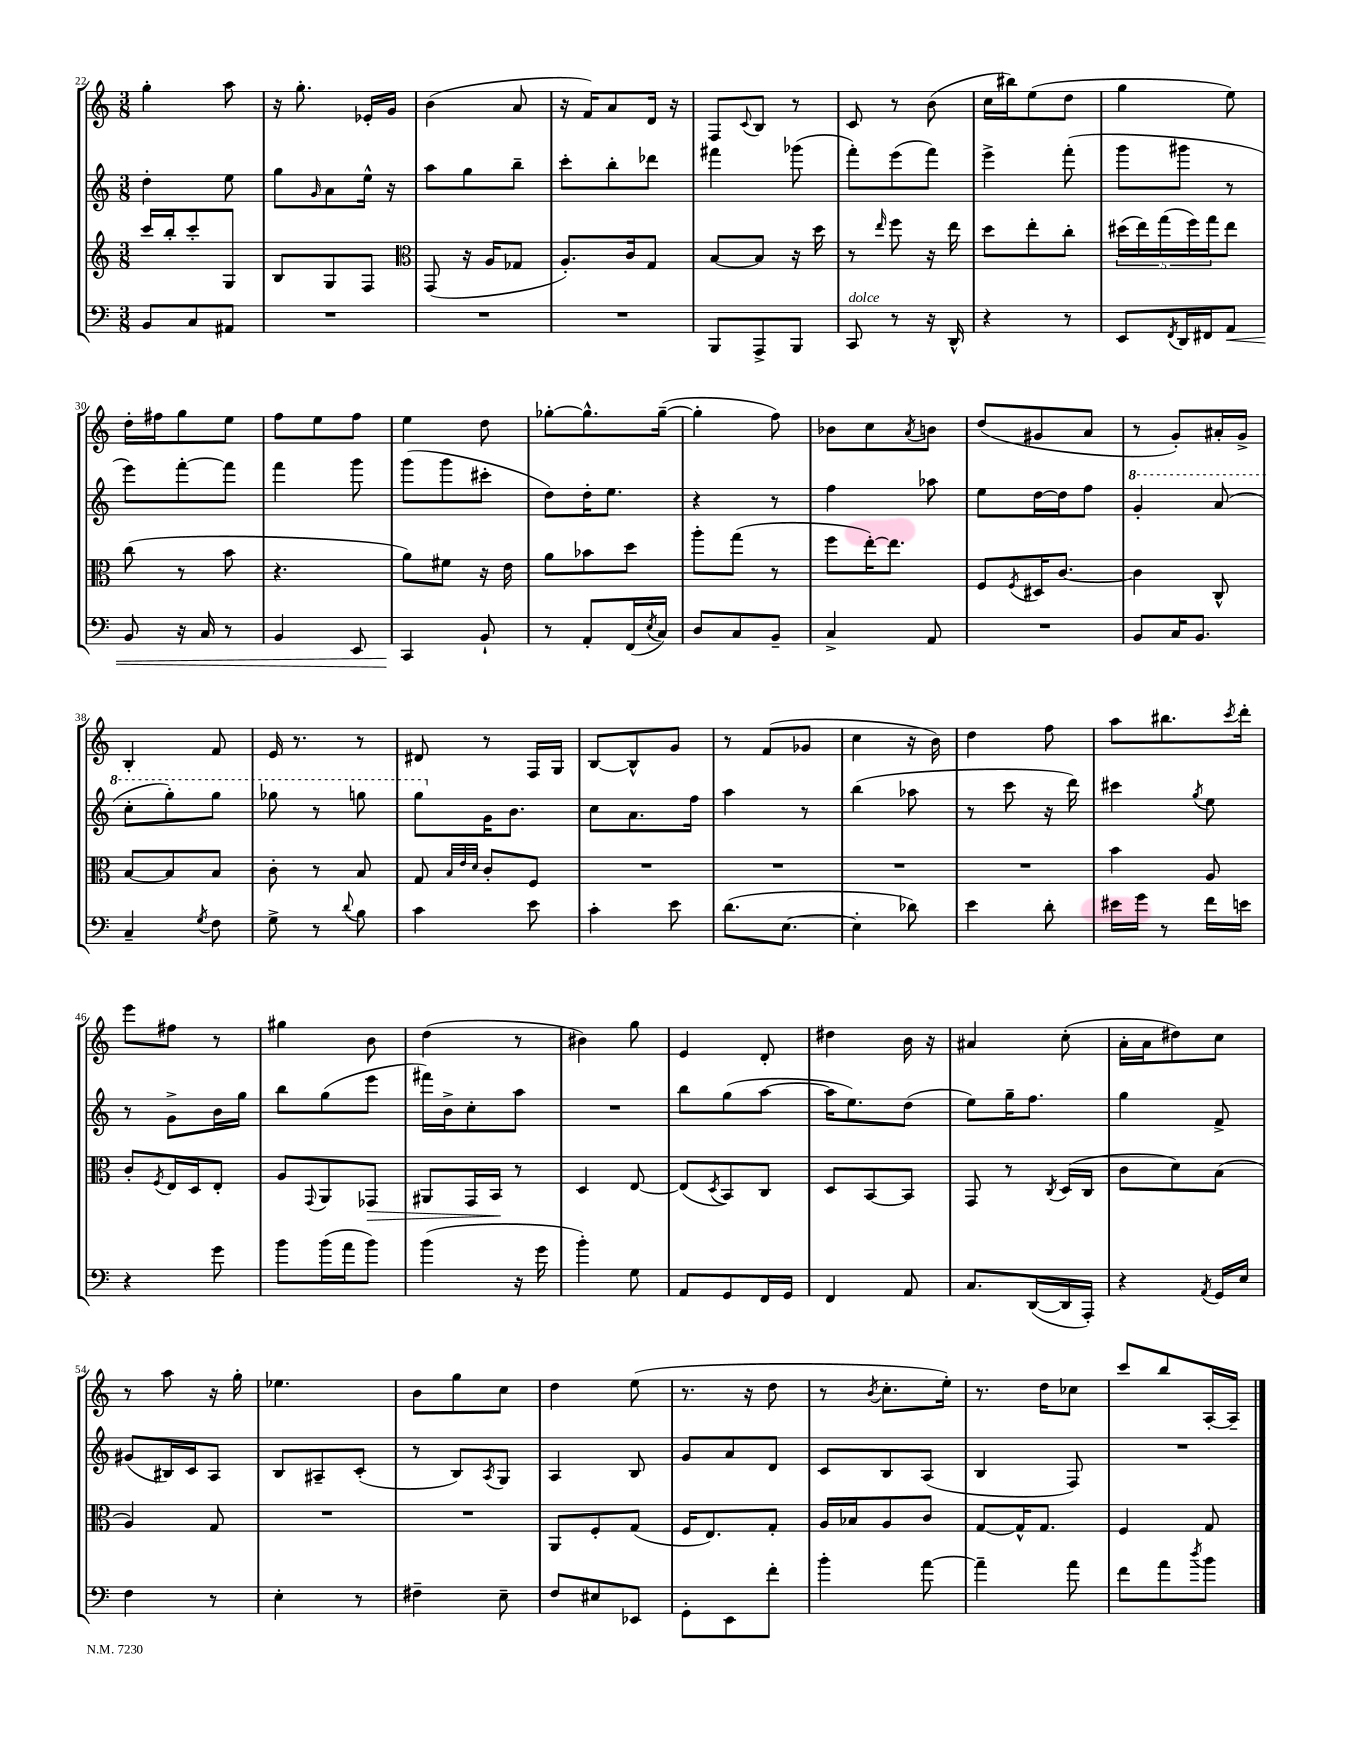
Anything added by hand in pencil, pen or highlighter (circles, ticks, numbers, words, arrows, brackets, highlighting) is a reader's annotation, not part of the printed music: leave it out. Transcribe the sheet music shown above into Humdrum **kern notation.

**kern	**kern	**kern	**kern
*staff4	*staff3	*staff2	*staff1
*clefF4	*clefG2	*clefG2	*clefG2
*k[]	*k[]	*k[]	*k[]
*M3/8	*M3/8	*M3/8	*M3/8
8BB	16ccc	4dd'	4gg'
.	16bb'	.	.
8C	8ccc'	.	.
8AA#	8G	8ee	8aa
=	=	=	=
4.r	8B	8gg	16r
.	.	.	8.gg'
.	.	16qqg	.
.	8G	8a	.
.	8F	16ee^^	16e-'
.	.	16r	16g
=	=	=	=
*	*clefC3	*	*
4.r	(8GG	8aa	(4b
.	16r	8gg	.
.	16A	.	.
.	8G-	8bb~	8a
=	=	=	=
4.r	8.A')	8ccc'	16r
.	.	.	16f)
.	.	8bb'	8a
.	16c	.	.
.	8G	8ddd-	16d
.	.	.	16r
=	=	=	=
8BBB	[8B	4fff#	8F
.	.	.	8qqc
8AAA^	8B]	.	8B
8BBB	16r	(8ggg-	8r
.	16dd	.	.
=	=	=	=
8CC	8r	8fff')	8c
.	16qqee	.	.
8r	8ff	(8eee	8r
16r	16r	8fff)	(8b
16DD^^	16ee	.	.
=	=	=	=
4r	8dd	4eee^	16cc
.	.	.	16bb#)
.	8ee'	.	(8ee
8r	8cc'	(8fff'	8dd
=	=	=	=
8EE	(20dd#	8ggg	4gg
.	20ee)	.	.
.	(20gg	.	.
8qFF	.	.	.
16DD	.	8ggg#	.
.	20ff)	.	.
16FF#	.	.	.
.	20gg	.	.
8AA	8ee	8r	8ee)
=	=	=	=
8BB	(8cc	8eee)	16dd'
.	.	.	16ff#
16r	8r	[8fff'	8gg
16C	.	.	.
8r	8b	8fff]	8ee
=	=	=	=
4BB	4.r	4fff	8ff
.	.	.	8ee
8EE	.	8ggg	8ff
=	=	=	=
4CC	8a)	(8ggg	4ee
.	8f#	8ggg	.
8BB`	16r	8ccc#'	8dd
.	16e	.	.
=	=	=	=
8r	8a	8dd)	[8gg-'
8AA'	8b-	16dd'	8.gg-^^]
.	.	8.ee	.
(16FF	8dd	.	.
8qE	.	.	.
16C)	.	.	([16gg-~
=	=	=	=
8D	8aa'	4r	4gg-']
8C	(8gg	.	.
8BB~	8r	8r	8ff)
=	=	=	=
4C^	8ff	4ff	8b-
.	[16ee')	.	8cc
.	8.ee]	.	.
.	.	.	8qa
8AA	.	8aa-	8b
=	=	=	=
4.r	8F	8ee	(8dd
.	8qF	.	.
.	16D#	[16dd	8g#
.	[8.c	16dd]	.
.	.	8ff	8a
=	=	=	=
8BB	4c]	4gg'	8r
16C	.	.	8g')
8.BB	.	.	.
.	8C^^	(8aa	16a#'
.	.	.	16g^
=	=	=	=
4C~	[8B	8ccc'	4B'
.	8B]	8ggg')	.
8qG	.	.	.
8F	8B	8ggg	8f
=	=	=	=
8G^	8c'	8ggg-	16e
.	.	.	8.r
8r	8r	8r	.
8qqd	.	.	.
8B	8B	8ggg	8r
=	=	=	=
4c	8G	8ggg	8d#
.	32qqB	.	.
.	32qqe	.	.
.	32qqd	.	.
.	8c'	16g	8r
.	.	8.b	.
8e	8F	.	16F
.	.	.	16G
=	=	=	=
4c'	4.r	8cc	[8B
.	.	8.a	8B^^]
8e	.	.	8g
.	.	16ff	.
=	=	=	=
(8.d	4.r	4aa	8r
.	.	.	(8f
[8.E	.	.	.
.	.	8r	8g-
=	=	=	=
4E']	4.r	(4bb	4cc
8d-)	.	8aa-	16r
.	.	.	16b)
=	=	=	=
4e	4.r	8r	4dd
.	.	8ccc	.
8d'	.	16r	8ff
.	.	16ddd)	.
=	=	=	=
16e#	4b	4ccc#	8aa
16g	.	.	.
8r	.	.	8.bb#
.	.	8qgg	.
16f	8A	8ee	.
.	.	.	8qccc
16e	.	.	16ddd'
=	=	=	=
4r	8c'	8r	8eee
.	8qF	.	.
.	16E	8g^	8ff#
.	16D	.	.
8g	8E'	16b	8r
.	.	16gg	.
=	=	=	=
8b	8A	8bb	4gg#
.	8qqGG	.	.
(16b	8AA	(8gg	.
16a	.	.	.
8b)	8GG-	8eee	8b
=	=	=	=
(4b	8AA#	16fff#)	(4dd
.	.	16b^	.
.	16GG	8cc'	.
.	16BB	.	.
16r	8r	8aa	8r
16g	.	.	.
=	=	=	=
4b')	4D	4.r	4b#)
8G	[8E	.	8gg
=	=	=	=
8AA	(8E]	8bb	4e
.	8qD	.	.
8GG	8BB)	(8gg	.
16FF	8C	[8aa	8d'
16GG	.	.	.
=	=	=	=
4FF	8D	16aa]	4dd#
.	.	8.ee)	.
.	[8BB	.	.
8AA	8BB]	(8dd	16b
.	.	.	16r
=	=	=	=
8.C	8GG	8ee)	4a#
.	8r	16gg~	.
([16DD	.	8.ff	.
.	8qC	.	.
16DD]	(16D	.	(8cc'
16AAA')	16C	.	.
=	=	=	=
4r	8c	4gg	16a'
.	.	.	16a
.	8d)	.	8dd#)
8qAA	.	.	.
16GG	(8B	8f^	8cc
16E	.	.	.
=	=	=	=
4F	4A)	(8g#	8r
.	.	16B#)	8aa
.	.	16c	.
8r	8G	8A	16r
.	.	.	16gg'
=	=	=	=
4E'	4.r	8B	4.ee-
.	.	8A#~	.
8r	.	(8c'	.
=	=	=	=
4F#~	4.r	8r	8b
.	.	8B)	8gg
.	.	8qA	.
8E~	.	8G	8cc
=	=	=	=
8F	8AA	4A	4dd
8E#	8F'	.	.
8EE-	(8G	8B	(8ee
=	=	=	=
8GG'	16F	8g	8.r
.	8.E)	.	.
8EE	.	8a	.
.	.	.	16r
8f'	8G'	8d	8dd
=	=	=	=
4b'	16A	8c	8r
.	16B-	.	.
.	.	.	8qb
.	8A	8B	8.cc'
[8a	8c	(8A	.
.	.	.	16ee')
=	=	=	=
4a~]	[8G	4B	8.r
.	16G^^]	.	.
.	8.G	.	16dd
8a	.	8F)	8cc-
=	=	=	=
8f	4F	4.r	8ccc
8a	.	.	8bb
8qdd	.	.	.
8b	8G	.	[16A'
.	.	.	16A~]
==	==	==	==
*-	*-	*-	*-
